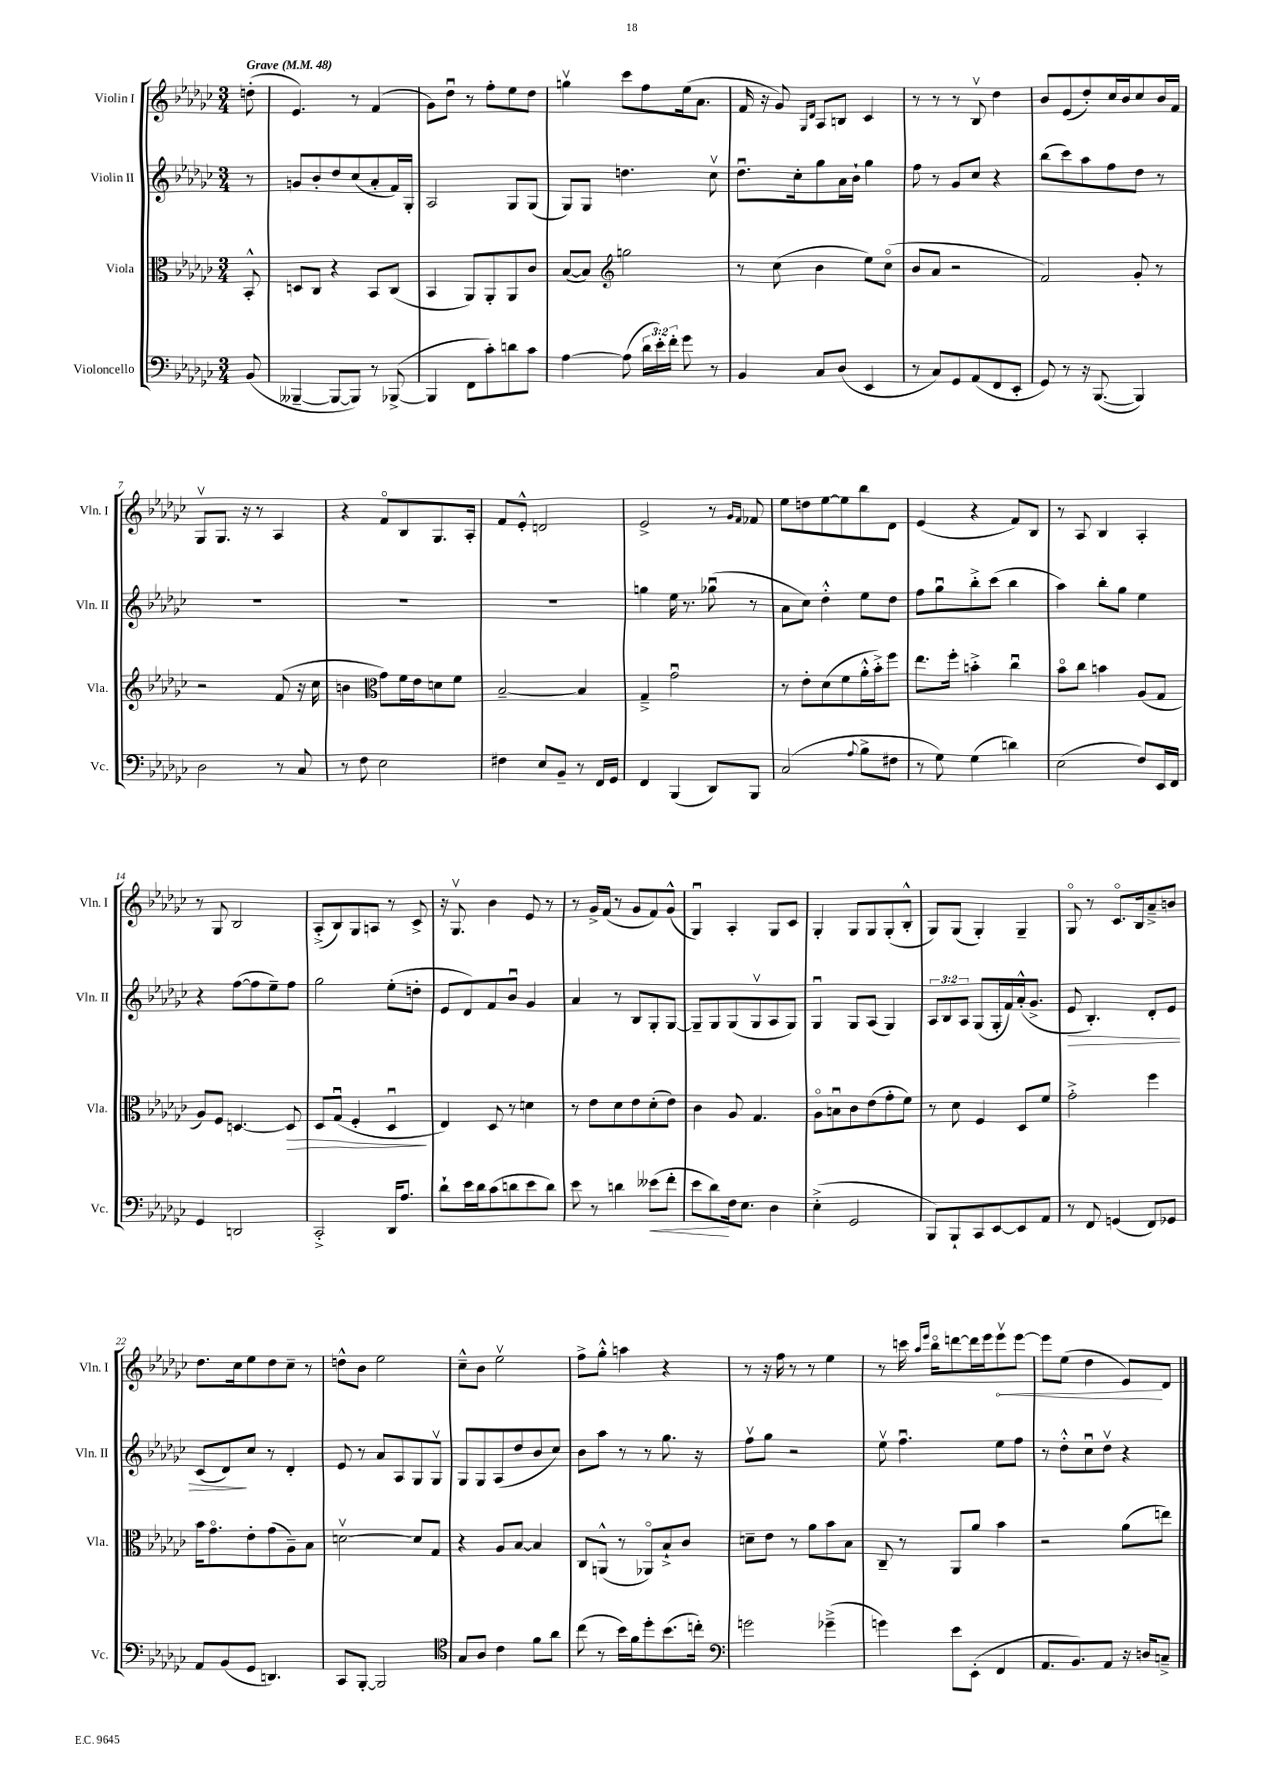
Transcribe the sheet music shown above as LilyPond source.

<<
\new StaffGroup <<
\new Staff = "s0" \with { instrumentName = "Violin I" shortInstrumentName = "Vln. I" } {
    \clef treble \key ges \major \numericTimeSignature \time 3/4 \partial 8 \tempo "Grave" 4 = 48
    \autoBeamOff d''8-.( |
    ees'4.) r8 f'4( |
    ges'8[) des''8]\downbow r8 f''8[-. ees''8 des''8] |
    g''4\upbow ces'''8[ f''8 ees''16( aes'8.] |
    f'16 r16 ges'8) \grace { ges16[ des'16] } aes8[ b8] ces'4 |
    r8 r8 r8 bes8\upbow des''4 |
    bes'8[ ees'8( des''8-.) ces''16 bes'16 ces''8 bes'16 f'16] |
    ges8[\upbow ges8.] r16 r8 aes4 |
    r4 f'8[\flageolet bes8 ges8. aes16]-. |
    f'8[ ees'8]-.-^ d'2 |
    ees'2-> r8 \grace { ges'16[ f'16] } fes'8 |
    ees''8[ d''8 ees''8~ ees''8 bes''8 des'8] |
    ees'4( r4 f'8[) bes8] |
    r8 aes8 bes4 aes4-. |
    r8 ges8 bes2 |
    aes8[-.->( bes8) ges8 a8] r8 ces'8-> |
    r16 ges8.\upbow bes'4 ees'8 r8 |
    r8 ges'16[-> f'16]( r8 ges'8[ f'8) ges'8]-^( |
    ges4\downbow) aes4-. ges8[ ces'8] |
    ges4-. ges8[ ges8 ges8-.( bes8]-.-^ |
    ges8[) ges8]( ges4-.) ges4-- |
    ges8\flageolet r8 ces'8.[\flageolet bes16 aes'8---> b'8] |
    des''8.[ ces''16 ees''8 des''8 ces''8]-- r8 |
    d''8[-^ bes'8] ees''2 |
    ces''8[---^ bes'8] ees''2\upbow |
    f''8[-> ges''8]-.-^ a''4 r4 |
    r8 r16 f''16 r8 r8 ees''4 |
    r8 c'''16 \grace { aes''16[ ees'''16] } bes''16[\flageolet d'''8~ d'''16 ees'''16 \once \override Hairpin.circled-tip = ##t ees'''8\upbow\< ees'''8]~ |
    ees'''8[ ees''8]( des''4 ees'8[\!) des'8] \bar "|." |
}
\new Staff = "s1" \with { instrumentName = "Violin II" shortInstrumentName = "Vln. II" } {
    \clef treble \key ges \major \numericTimeSignature \time 3/4 \override Staff.TupletNumber.text = #tuplet-number::calc-fraction-text \partial 8
    \autoBeamOff r8 |
    g'8[ bes'8-. des''8 ces''8( aes'8-. f'16) ges16]-. |
    aes2 ges8[ ges8]( |
    ges8[) ges8] d''4. ces''8\upbow |
    des''8.[\downbow ces''16-. ges''8 aes'16 bes'16]-! ges''4 |
    f''8 r8 ges'8[ ces''8] r4 |
    bes''8[( ces'''8) aes''8 f''8 des''8] r8 |
    R2. |
    R2. |
    R2. |
    g''4 ees''16 r8. ges''8\downbow( r8 |
    aes'8[ ces''8]) des''4-.-^ ees''8[ des''8] |
    f''8[ ges''8\downbow bes''8-.-> ces'''8]( bes''4 |
    aes''4) bes''8[-. ges''8] ees''4 |
    r4 f''8[~( f''8 ees''8--) f''8] |
    ges''2 ees''8[-.( d''8]-. |
    ees'8[ des'8) f'8 bes'8]\downbow ges'4 |
    aes'4 r8 bes8[ ges8-. ges8]~ |
    ges8[-- ges8 ges8( ges8\upbow aes8 ges8]) |
    ges4\downbow ges8[ aes8]( ges4) |
    \tuplet 3/2 { aes8[ bes8 aes8] } ges8[( ges16-. f'16) aes'16-.-^( ges'8.]-> |
    ees'8\> bes4.-.) des'8[-. ees'8] |
    ces'8[( des'8\!) ces''8] r8 des'4-. |
    ees'8 r8 aes'8[ aes8 ges8 ges8]\upbow |
    ges8[ ges8 aes8( des''8 bes'8 ces''8]) |
    bes'8[ aes''8] r8 r8 ges''8. r16 |
    f''8[\upbow ges''8] r2 |
    ees''8\upbow f''4.\downbow ees''8[ f''8] |
    r8 des''8[-.-^ ces''8\downbow des''8]\upbow r4 \bar "|." |
}
\new Staff = "s2" \with { instrumentName = "Viola" shortInstrumentName = "Vla." } {
    \clef alto \key ges \major \numericTimeSignature \time 3/4 \partial 8
    \autoBeamOff bes,8-.-^ |
    d8[ ces8] r4 bes,8[ ces8]( |
    bes,4 aes,8[) aes,8-. aes,8 ces'8] |
    bes8[~( bes8]) \clef treble g''2 |
    r8 ces''8( bes'4 ees''8[) ces''8]\flageolet( |
    bes'8[ aes'8] r2 |
    f'2) ges'8-. r8 |
    r2 f'8( r16 ces''16 |
    b'4 \clef alto ges'8[) f'16 ees'16 d'8 f'8] |
    bes2~-- bes4 |
    ges4---> ges'2\downbow |
    r8 ees'8[-. des'8( f'8 aes'16-.-^ bes'16-.->) f''8] |
    ees''8.[ f''16]-. b'4-.-> ces''4\downbow |
    bes'8[\flageolet ces''8] b'4 aes8[( ges8] |
    aes8[) f8] d4.~ d8\> |
    des8[ ges8]\downbow( f4-. des4\downbow\! |
    ees4) des8 r8 d'4 |
    r8 ees'8[ des'8 ees'8 des'8-.( ees'8]) |
    ces'4 aes8 ges4. |
    aes8[\flageolet b8\downbow ces'8 ees'8( ges'8-. f'8]) |
    r8 des'8 f4 des8[ f'8] |
    ges'2-.-> f''4 |
    bes'16[ ges'8.\flageolet ees'8-. ges'8( aes8--) bes8] |
    d'2~\upbow d'8[ ges8] |
    r4 aes8[ bes8]~ bes4 |
    ces8[ a,8]-^( r8 aes,8[\flageolet) bes8-!-> ces'8] |
    d'8[-- ees'8] r8 aes'8[ bes'8 bes8] |
    ces8-- r8 aes,8[ aes'8] bes'4 |
    r2 aes'8[( e''8]) \bar "|." |
}
\new Staff = "s3" \with { instrumentName = "Violoncello" shortInstrumentName = "Vc." } {
    \clef bass \key ges \major \numericTimeSignature \time 3/4 \override Staff.TupletNumber.text = #tuplet-number::calc-fraction-text \partial 8
    \autoBeamOff bes,8( |
    beses,,4~-- beses,,8[~ beses,,8]) r8 bes,,8~->( |
    bes,,4 f,8[ ces'8-.) d'8 ces'8] |
    aes4~ aes8( \tuplet 3/2 { des'16[ ees'16-.) f'16]-. } ges'8 r8 |
    bes,4 ces8[ des8]( ees,4 |
    r8 ces8[) ges,8 aes,8( f,8 ees,8]-. |
    ges,8) r8 r16 bes,,8.~( bes,,4) |
    des2 r8 ces8 |
    r8 f8 ees2 |
    fis4 ees8[ bes,8]-- r8 f,16[ ges,16] |
    f,4 bes,,4( des,8[) bes,,8] |
    ces2( \appoggiatura { aes8 } bes8[-> fis8] |
    r8 ges8) ges4( d'4) |
    ees2( f8[) ees,16 f,16] |
    ges,4 d,2 |
    ces,2-.-> des,16[ aes8.] |
    des'8[-! ees'16 des'16 ces'8( d'8 ees'8 d'8]) |
    ees'8 r8 d'4 eeses'8[\<( f'8]-. |
    ees'8[ des'8\!) f16 ees8.] des4 |
    ees4-.->( ges,2 |
    bes,,8[) bes,,8-! ces,8 ees,8~ ees,8 aes,8] |
    r8 f,8 g,4( f,8[) ges,8] |
    aes,8[ bes,8( ges,8] d,4.) |
    ces,8[ bes,,8]~-. bes,,2 |
    \clef tenor ges8[ aes8] ces'4 f'8[ aes'8] |
    ces''8( r8 bes'16[) f'16 des''8-. bes'8.( c''16]-.) |
    \clef bass g'2 ges'4--->( |
    g'4) ees'8[ ees,8]-.( f,4 |
    aes,8.[ bes,8.) aes,8] r16 d16[ c8]---> \bar "|." |
}
>>
>>
